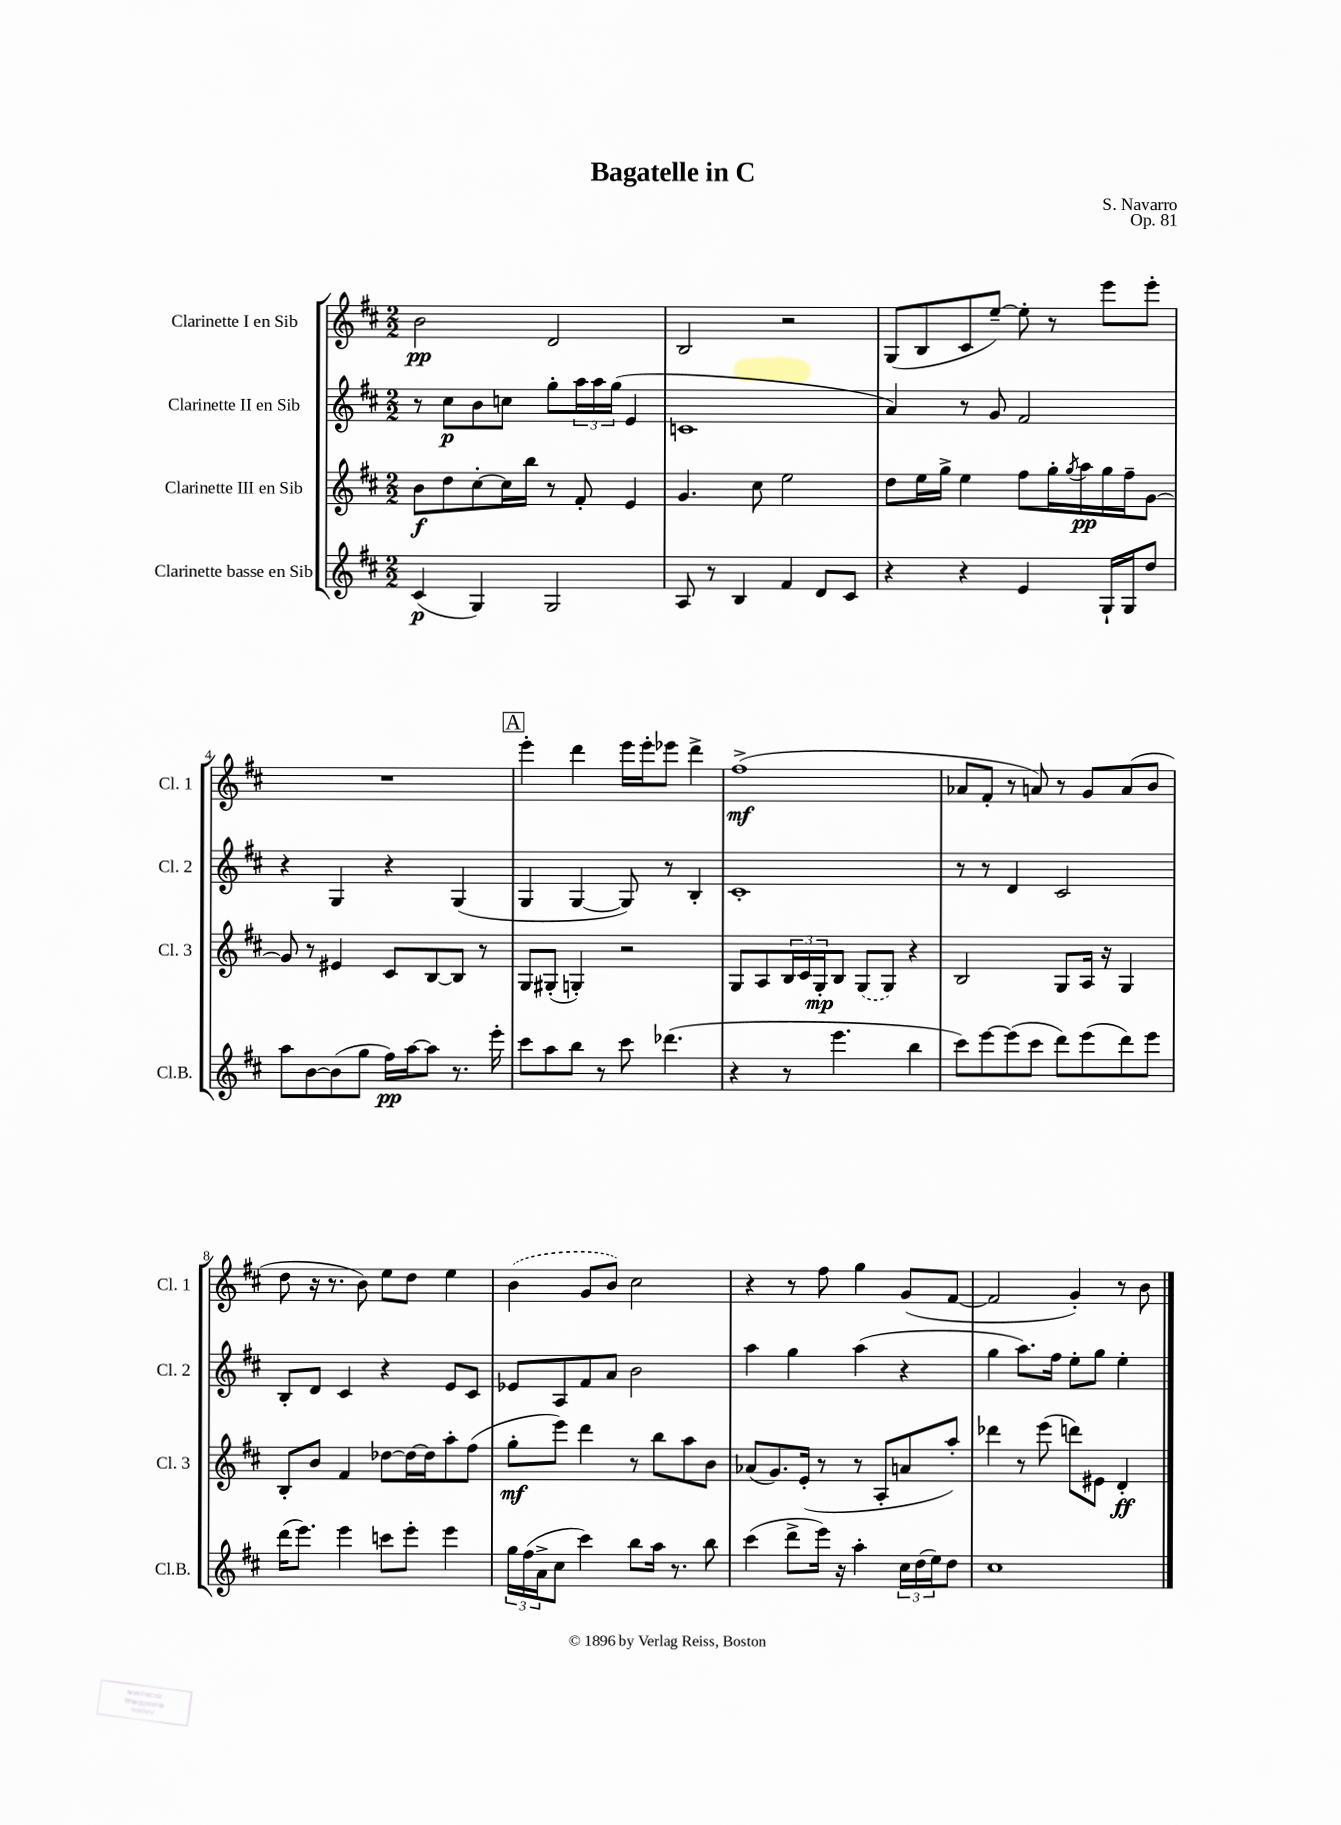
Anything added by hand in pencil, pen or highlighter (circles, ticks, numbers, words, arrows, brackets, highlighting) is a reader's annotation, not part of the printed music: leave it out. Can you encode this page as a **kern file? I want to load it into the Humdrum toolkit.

**kern	**kern	**kern	**kern
*staff4	*staff3	*staff2	*staff1
*clefG2	*clefG2	*clefG2	*clefG2
*k[f#c#]	*k[f#c#]	*k[f#c#]	*k[f#c#]
*M2/2	*M2/2	*M2/2	*M2/2
(4c#	8b	8r	2b
.	8dd	8cc#	.
4G)	[8cc#'	8b	.
.	16cc#]	8cc	.
.	16bb	.	.
2G	8r	8gg'	2d
.	8f#'	24aa	.
.	.	24aa	.
.	.	(24gg	.
.	4e	4e	.
=	=	=	=
8A	4.g	1c	2B
8r	.	.	.
4B	.	.	.
.	8cc#	.	.
4f#	2ee	.	2r
8d	.	.	.
8c#	.	.	.
=	=	=	=
4r	8dd	4a)	(8G
.	16ee	.	8B
.	16gg^	.	.
4r	4ee	8r	8c#
.	.	8g	[8ee~)
4e	8ff#	2f#	8ee']
.	16gg'	.	8r
.	8qgg	.	.
.	16aa	.	.
16G`	16gg	.	8eee
16G	16ff#~	.	.
8dd	[8g	.	8eee'
=	=	=	=
8aa	8g]	4r	1r
[8b	8r	.	.
(8b]	4e#	4G	.
8gg	.	.	.
16ff#)	8c#	4r	.
[16aa	.	.	.
8aa]	[8B	.	.
8.r	8B]	(4G	.
.	8r	.	.
16eee'	.	.	.
=	=	=	=
8ccc#	8G	4G	4eee'
8aa	(8G#'	.	.
8bb	4G')	[4G	4ddd
8r	.	.	.
8ccc#	2r	8G])	16eee
.	.	.	16eee'
(4.ddd-	.	8r	8eee-
.	.	4B'	4ddd^
=	=	=	=
4r	8G	1c#'	(1ff#^
.	8A	.	.
8r	24B	.	.
.	24c#	.	.
.	24G'	.	.
4.eee	8B	.	.
.	(8G	.	.
.	8G)	.	.
4bb	4r	.	.
=	=	=	=
8ccc#)	2B	8r	8a-
[8eee	.	8r	8f#'
(8eee]	.	4d	8r
8ccc#	.	.	8a)
8ddd)	8G	2c#	8r
(8eee	16A	.	8g
.	16r	.	.
8ddd)	4G	.	(8a
8eee	.	.	8b
=	=	=	=
(16ddd	8B'	8B'	8dd
8.eee)	.	.	.
.	8b	8d	16r
.	.	.	8.r
4eee	4f#	4c#	.
.	.	.	8b)
8ccc	[8dd-	4r	8ee
8eee'	16dd-_	.	8dd
.	16dd-]	.	.
4eee	8aa'	8e	4ee
.	(8ff#	8c#	.
=	=	=	=
24gg	8gg'	8e-	(4b
(24ff#	.	.	.
24a^	.	.	.
8cc#	8eee)	8A	.
4ccc#)	4ddd	8f#	8g
.	.	8a	8b)
8bb	8r	2b	2cc#
16aa	8bb	.	.
8.r	.	.	.
.	8aa	.	.
8bb	8b	.	.
=	=	=	=
(4ccc#	(8a-	4aa	4r
.	8.g)	.	.
8ddd^	.	4gg	8r
.	(16e'	.	.
16eee)	8r	.	8ff#
16r	.	.	.
4aa'	8r	(4aa	4gg
.	8A'	.	.
24cc#	8a	4r	(8g
(24dd	.	.	.
24ee)	.	.	.
8dd	8aa')	.	[8f#
=	=	=	=
1cc#	4ddd-	4gg	2f#]
.	8r	8.aa)	.
.	(8eee	.	.
.	.	16ff#	.
.	8ddd)	8ee'	4g')
.	8e#	8gg	.
.	4d'	4ee'	8r
.	.	.	8b
==	==	==	==
*-	*-	*-	*-
